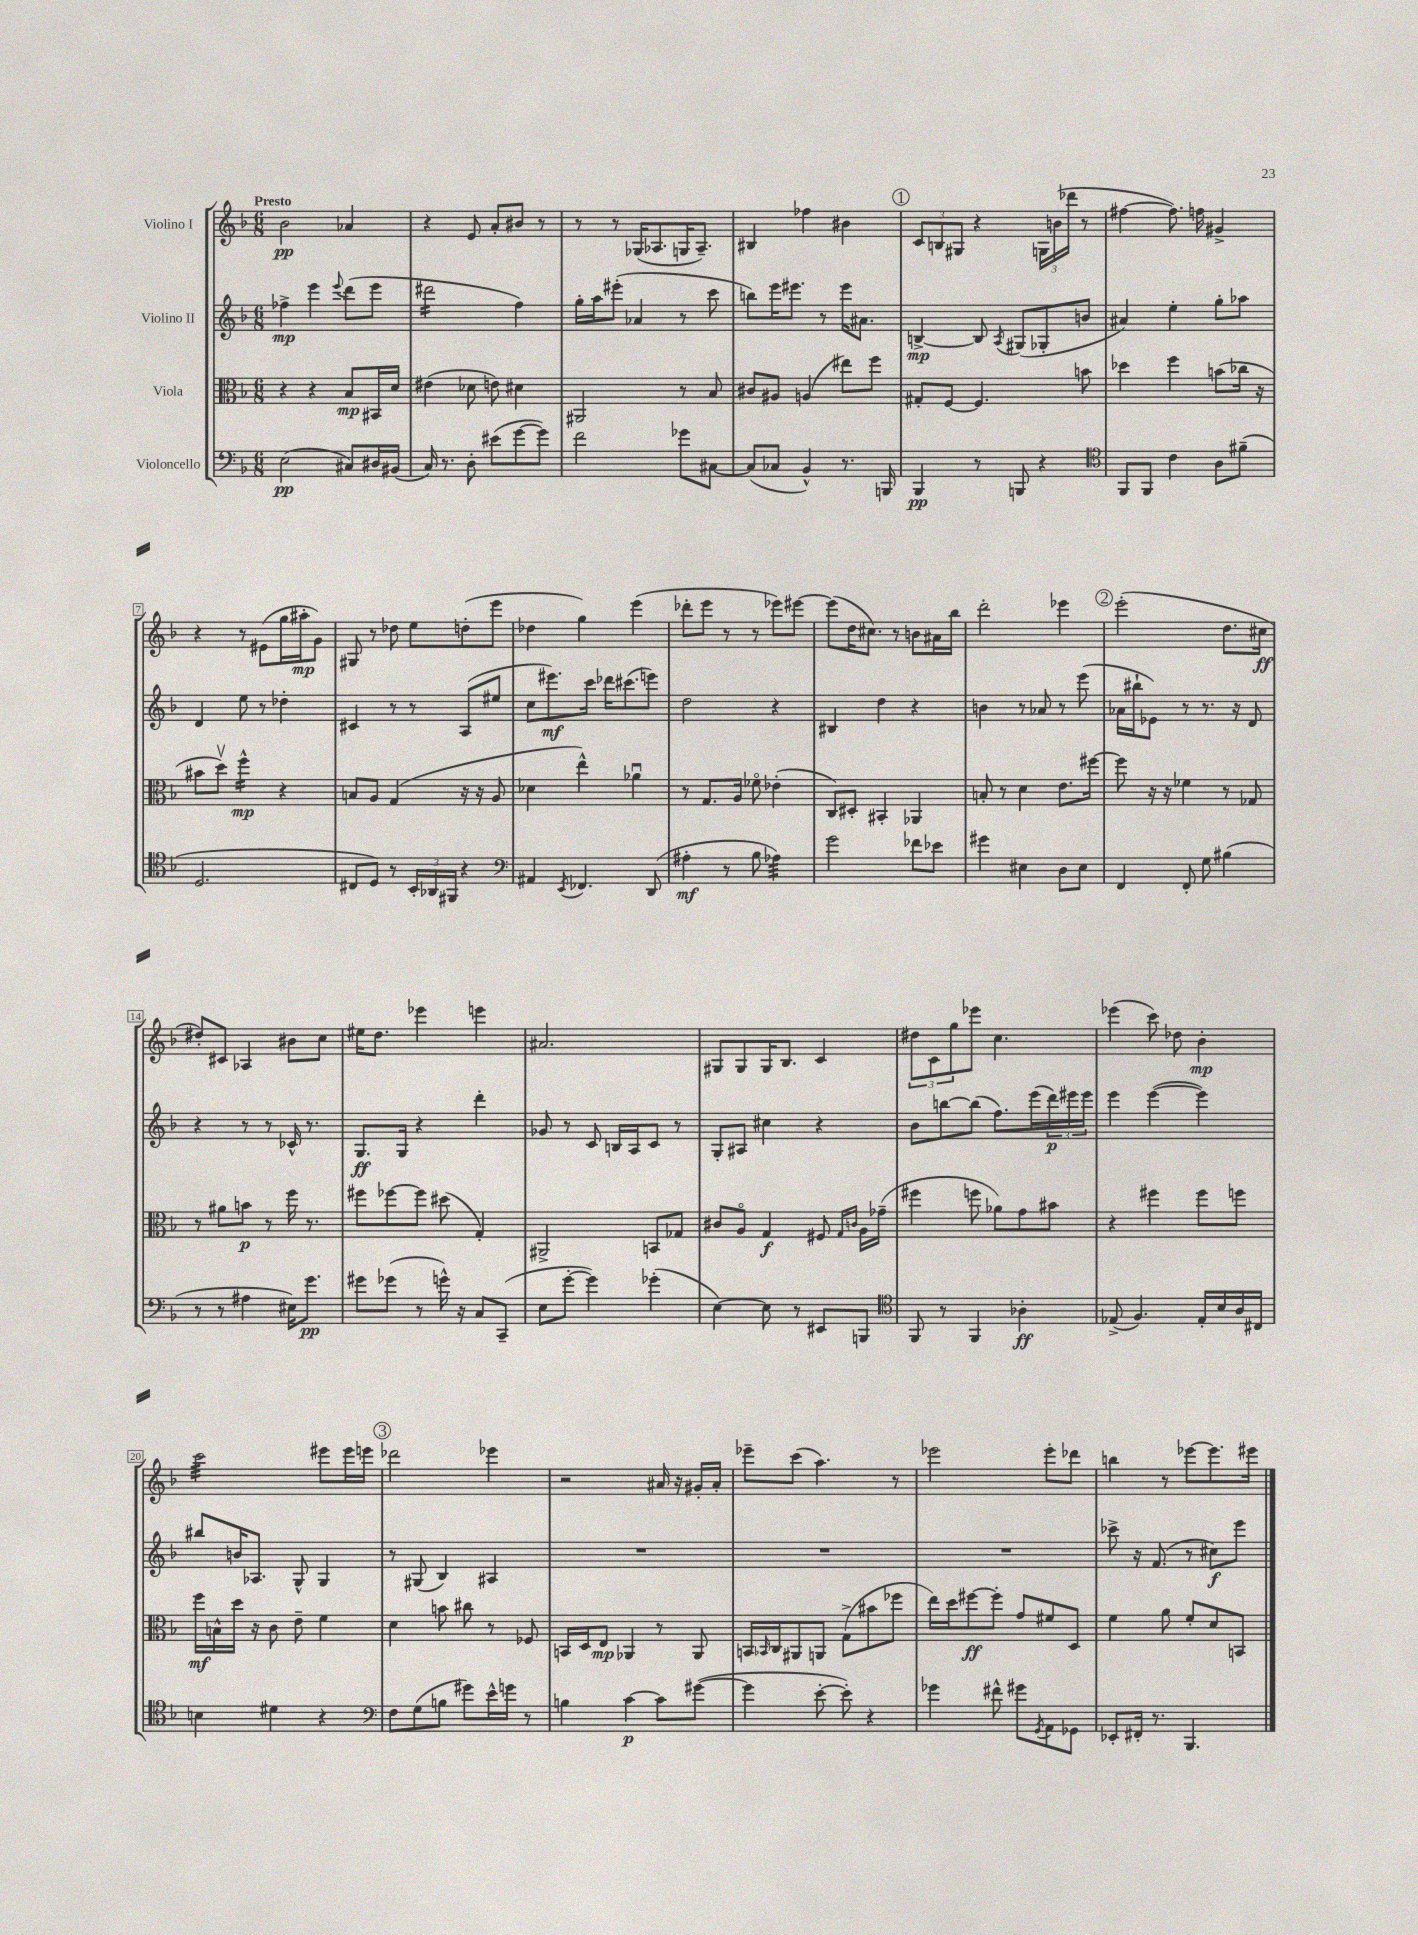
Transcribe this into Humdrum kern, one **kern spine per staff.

**kern	**kern	**kern	**kern
*staff4	*staff3	*staff2	*staff1
*clefF4	*clefC3	*clefG2	*clefG2
*k[b-]	*k[b-]	*k[b-]	*k[b-]
*M6/8	*M6/8	*M6/8	*M6/8
(2E	4r	4ff-^	2b-
.	4r	4eee	.
.	.	8qqeee	.
8C#)	8B-	(8ddd	4a-
16D#	16BB#	8eee	.
(16BB#	16d	.	.
=	=	=	=
16C)	(4e#	2ddd#	4r
8.r	.	.	.
8D'	8d-	.	8e
(8e#	8e)	.	8a'
[8g	4d#	4ff)	8b#
8g])	.	.	8r
=	=	=	=
2f	2AA#	16gg'	8r
.	.	16aa	.
.	.	(8eee#'	8r
.	.	4a-	(16G-
.	.	.	8.A-
8g-	8r	8r	16G
.	.	.	8.A-~)
[8C#	8B-	8ccc	.
=	=	=	=
(8C#]	8c#	8bb)	4B#
8C-	8A#	16eee	.
.	.	8.eee#	.
4BB-^^)	(4A	.	4ff-
.	.	8r	.
8.r	8ee#)	16eee#	4b#
.	.	8.a#	.
.	8ff	.	.
16BBB	.	.	.
=	=	=	=
4BBB-	8G#'	[4B^	12c
.	.	.	12B
.	[8F	.	.
.	.	.	12G#
8r	4.F]	8B]	4r
.	.	8qA	.
8BBB	.	(8G#	.
4r	.	8G-'	24G
.	.	.	(24b
.	.	.	24ddd-
.	8b	8b	8r
=	=	=	=
*clefC4	*	*	*
8FF	4dd-	4a#)	[4ff#
8FF	.	.	.
4c	4ff	4ee'	8.ff#])
.	.	.	16ff
8A	(8b	8gg'	4g#^
(8f#~	16cc-	8aa-	.
.	16r	.	.
=	=	=	=
2.D	8b#	4d	4r
.	8ddv)	.	.
.	4ff^^	8ee	8r
.	.	8r	(8e#
.	4r	4dd-'	16gg
.	.	.	16aa#'
.	.	.	8g)
=	=	=	=
8C#	8B	4c#	8G#
8D)	8A	.	8r
8r	(4G	8r	8dd-
24BB-'	.	8r	8ee
24AA-	.	.	.
24FF#	.	.	.
4r	16r	(8A	(8dd'
.	16r	.	.
.	8A	8ee#	8eee
=	=	=	=
*clefF4	*	*	*
4AA#	4d-	8cc	4dd-
.	.	8.eee#)	.
8qEE	.	.	.
4.FF-	4ee^^)	.	4gg)
.	.	16ccc	.
.	.	16ddd-	.
.	.	(8.ccc#	.
.	4a-u	.	(4eee
(8DD	.	8eee)	.
=	=	=	=
4A#'	8r	2dd	8ddd-'
.	8.G	.	8eee
8r	.	.	8r
.	16A	.	.
8B-	8f-o	.	8r
4A-)	(4e-'	4r	8eee-)
.	.	.	[8eee#
=	=	=	=
2g	8C)	4B#	(8eee#]
.	8D#'	.	16dd
.	.	.	8.cc#)
.	4BB#'	4dd	.
.	.	.	8r
8f-	4AA-	4r	8b
8e-	.	.	16a#
.	.	.	16bb-
=	=	=	=
4g#	8B'	4b	2ddd'
.	8r	.	.
4E#	4d	8r	.
.	.	8a-	.
8D	8.e	8r	4eee-
8E#	.	(8eee	.
.	[16ff#	.	.
=	=	=	=
4FF	8ff#]	16a-	(2eee'
.	.	16bb#`	.
.	16r	8e-)	.
.	16r	.	.
8FF'	4f-	8r	.
8G	.	8.r	.
(4B#	8r	.	8.dd
.	.	16r	.
.	8G-	8d	.
.	.	.	16cc#
=	=	=	=
8r	8r	4r	8dd#')
8r	8a#	.	8c#
4A#	8b	8r	4A-
.	8r	8r	.
16E#)	16ff	16c-^^	8b#
8.g	8.r	8.r	.
.	.	.	8cc
=	=	=	=
8g#	8ff#	8.G	16ee#
.	.	.	8.dd
(8g-	[8ff-	.	.
.	.	16G	.
8r	8ff-]	4r	4eee-
16g^^)	(8dd#	.	.
16r	.	.	.
8C	4G')	4ddd'	4eee
(8CC~	.	.	.
=	=	=	=
8E	2AA#^	8g-	2.a#
[8g'	.	8r	.
4g])	.	8c	.
.	.	16B	.
.	.	16A	.
(4g-'	8BB	8c	.
.	8G-	8r	.
=	=	=	=
[4E)	8c#	8G'	8G#
.	8Ao	8A#	8G#
8E]	4G	4cc#	16G#
.	.	.	8.B-
8r	.	.	.
8EE#	8F#	4r	4c
.	16qqG	.	.
.	16qqc	.	.
8BBB	16A	.	.
.	(16g-~	.	.
=	=	=	=
*clefC4	*	*	*
8FF	4ff#	8b-	12dd#
.	.	.	12c
8r	.	[8bb	.
.	.	.	12gg
4FF	8ff	(8bb]	8eee-
.	8a-)	8.ff)	4.cc
4A-'	8g	.	.
.	.	(16eee	.
.	8b#	24ddd)	.
.	.	24eee#	.
.	.	24eee#	.
=	=	=	=
(8E-^	4r	4eee	(4eee-
4.F)	.	.	.
.	4ff#	([4eee	8ccc)
.	.	.	8dd-
16E-'	8ff#	4eee])	4b-'
16B-	.	.	.
16A	8ff	.	.
16C#	.	.	.
=	=	=	=
4B	16ff	8bb#	2ccc
.	16B^^	.	.
.	16dd	16b	.
.	16r	8.A-	.
4d#	8c	.	.
.	8e~	8G^^	.
4r	4f	4G	8eee#
.	.	.	16eee#
.	.	.	16eee
=	=	=	=
*clefF4	*	*	*
8F	4d	8r	2ddd-
(8G	.	(8G#	.
8B	8b	4B-)	.
8g#)	8cc#	.	.
16e^^	8r	4A#	4eee-
16g	.	.	.
8r	8F-	.	.
=	=	=	=
4B	16BB	2.r	2r
.	16D	.	.
.	8E	.	.
[4c	4AA-	.	.
8c]	8r	.	16a#
.	.	.	16r
([8g#	8AA-	.	16g#'
.	.	.	16a#'
=	=	=	=
4g#]	16BB	2.r	8eee-~
.	16qqBB-	.	.
.	16C	.	.
.	8AA#	.	(8ccc
[8e'	8AA	.	4.aa)
8e'])	(8G^	.	.
4r	8b#	.	.
.	8ff-	.	8r
=	=	=	=
4g-	16ee)	2.r	2eee-
.	16dd	.	.
.	[8ff#	.	.
8f#^^	8ff#']	.	.
8g#	8g	.	.
8qGG	.	.	.
8AA	8f#	.	8eee-'
8GG-	8D	.	8ddd-
=	=	=	=
8EE-'	4f	8ccc-^	4bb
16FF#'	.	16r	.
8.r	.	(8.f	.
.	8a	.	8r
4.BBB-	8f'	8r	[8eee-
.	8d	8cc#)	8.eee-]
.	8BB	8eee	.
.	.	.	16eee#
==	==	==	==
*-	*-	*-	*-
